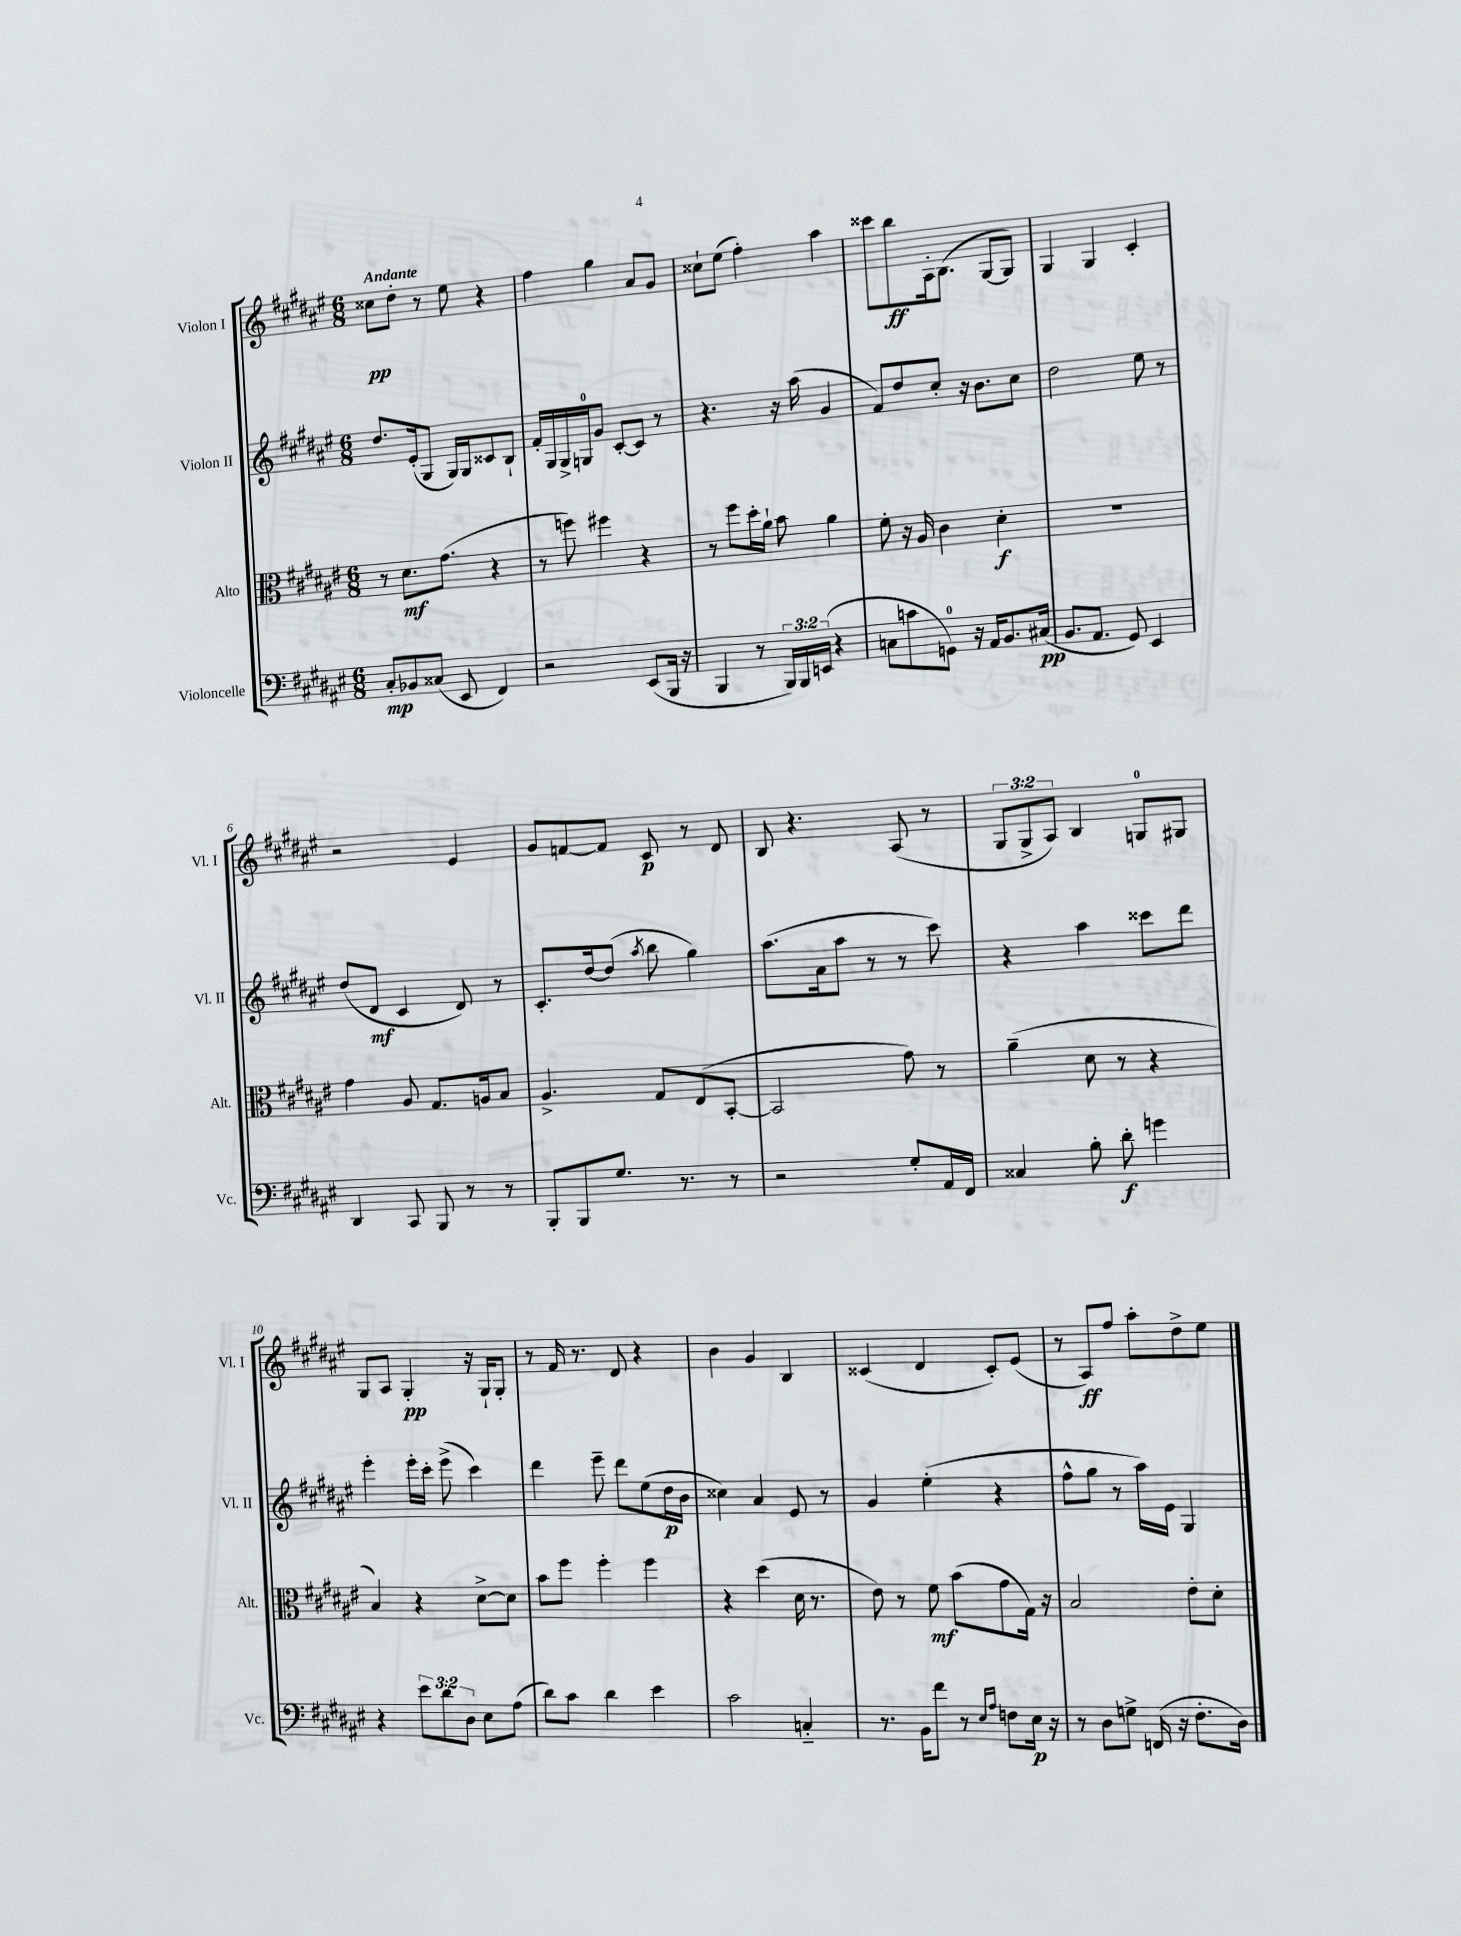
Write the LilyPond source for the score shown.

<<
\new StaffGroup <<
\new Staff = "s0" \with { instrumentName = "Violon I" shortInstrumentName = "Vl. I" } {
    \clef treble \key fis \major \numericTimeSignature \time 6/8 \override Staff.TupletNumber.text = #tuplet-number::calc-fraction-text \tempo "Andante"
    \autoBeamOff cisis''8[\pp dis''8]-. r8 eis''8 r4 |
    fis''4 gis''4 ais'8[ gis'8] |
    cisis''8[-! eis''8]( fis''4-.) ais''4 |
    cisis'''8[ b''8\ff ais16-. b8.]( gis8[~ gis8]) |
    gis4 gis4 cis'4-. |
    r2 eis'4 |
    gis'8[ f'8~ f'8] cis'8\p r8 dis'8 |
    b8 r4. ais8( r8 |
    \tuplet 3/2 { gis8[ gis8-> ais8]) } b4 g8[-0 gis8] |
    gis8[ ais8] gis4-.\pp r16 gis16[-! gis8]-. |
    r8 fis'16 r8. dis'8 r4 |
    b'4 gis'4 b4 |
    cisis'4( dis'4 cisis'8[-.) eis'8]( |
    r8 ais8[\ff) fis''8] ais''8[-. dis''8-> eis''8] \bar "|." |
}
\new Staff = "s1" \with { instrumentName = "Violon II" shortInstrumentName = "Vl. II" } {
    \clef treble \key fis \major \numericTimeSignature \time 6/8
    \autoBeamOff dis''8.[ eis'16-.( gis8] gis16[) gis16 cisis'8 b8]-! |
    fis'16[-. gis16 gis16-> g16-0 gis'8] cis'8[~-. cis'8] r8 |
    r4. r16 ais''16( gis'4 |
    fis'8[) dis''8 cis''8]-. r16 b'8.[ cis''8] |
    dis''2 eis''8 r8 |
    dis''8[( dis'8]\mf cis'4 dis'8) r8 |
    cis'8.[-. dis''16~ dis''8]( \acciaccatura { ais''8 } b''8 gis''4) |
    ais''8.[( ais'16 ais''8] r8 r8 cis'''8) |
    r4 ais''4 cisis'''8[ dis'''8] |
    eis'''4-. eis'''16[-. cis'''16]-. eis'''8->( cis'''4) |
    dis'''4 eis'''8-- dis'''8[ eis''8( dis''16\p b'16] |
    cisis''4) ais'4 eis'8 r8 |
    gis'4 eis''4-.( r4 |
    fis''8[-^ gis''8] r8 ais''16[) eis'16] gis4 \bar "|." |
}
\new Staff = "s2" \with { instrumentName = "Alto" shortInstrumentName = "Alt." } {
    \clef alto \key fis \major \numericTimeSignature \time 6/8
    \autoBeamOff r8 dis'8.[\mf gis'8.]( r4 |
    r8 f''8) fis''4 r4 |
    r8 fis''8[ dis''16-. ais'16]-! b'8 ais'4 |
    fis'8-. r16 ais16 cis'4 dis'4-.\f |
    R2. |
    gis'4 ais8 gis8.[ a16 b8] |
    ais4.-> gis8[ eis8( b,8]~-. |
    b,2 gis'8) r8 |
    ais'4--( dis'8 r8 r4 |
    b4) r4 dis'8[~-> dis'8] |
    b'8[ fis''8] fis''4-. fis''4 |
    r4 dis''4( dis'16 r8. |
    eis'8) r8 fis'8\mf b'8[( gis'8 gis16]) r16 |
    b2 eis'8[-. dis'8]-. \bar "|." |
}
\new Staff = "s3" \with { instrumentName = "Violoncelle" shortInstrumentName = "Vc." } {
    \clef bass \key fis \major \numericTimeSignature \time 6/8 \override Staff.TupletNumber.text = #tuplet-number::calc-fraction-text
    \autoBeamOff cis8[-.\mp bes,8 cisis8]( eis,8 fis,4) |
    r2 eis,8[( b,,16] r16 |
    b,,4 r8 \tuplet 3/2 { b,,16[) b,,16 e,16]( } r4 |
    c8[ c'8 g,8]-0) r16 ais,16[ b,8. cis16]\pp( |
    b,8.[ ais,8.] gis,8) eis,4 |
    dis,4 cis,8 b,,8 r8 r8 |
    b,,8[-. b,,8 gis8.] r8. r8 |
    r2 gis8[-. ais,16 fis,16] |
    cisis4 b8-. dis'8-.\f g'4 |
    r4 \tuplet 3/2 { eis'8[ dis'8 dis8] } eis8[ ais8]( |
    dis'8[) cis'8] dis'4 eis'4 |
    cis'2 c4-_ |
    r8. b,16[ fis'8] r8 \grace { eis16[ ais16] } f8[ eis16]\p r16 |
    r8 dis8[ g8]-> f,16( r16 fis8.[-. dis16]) \bar "|." |
}
>>
>>
